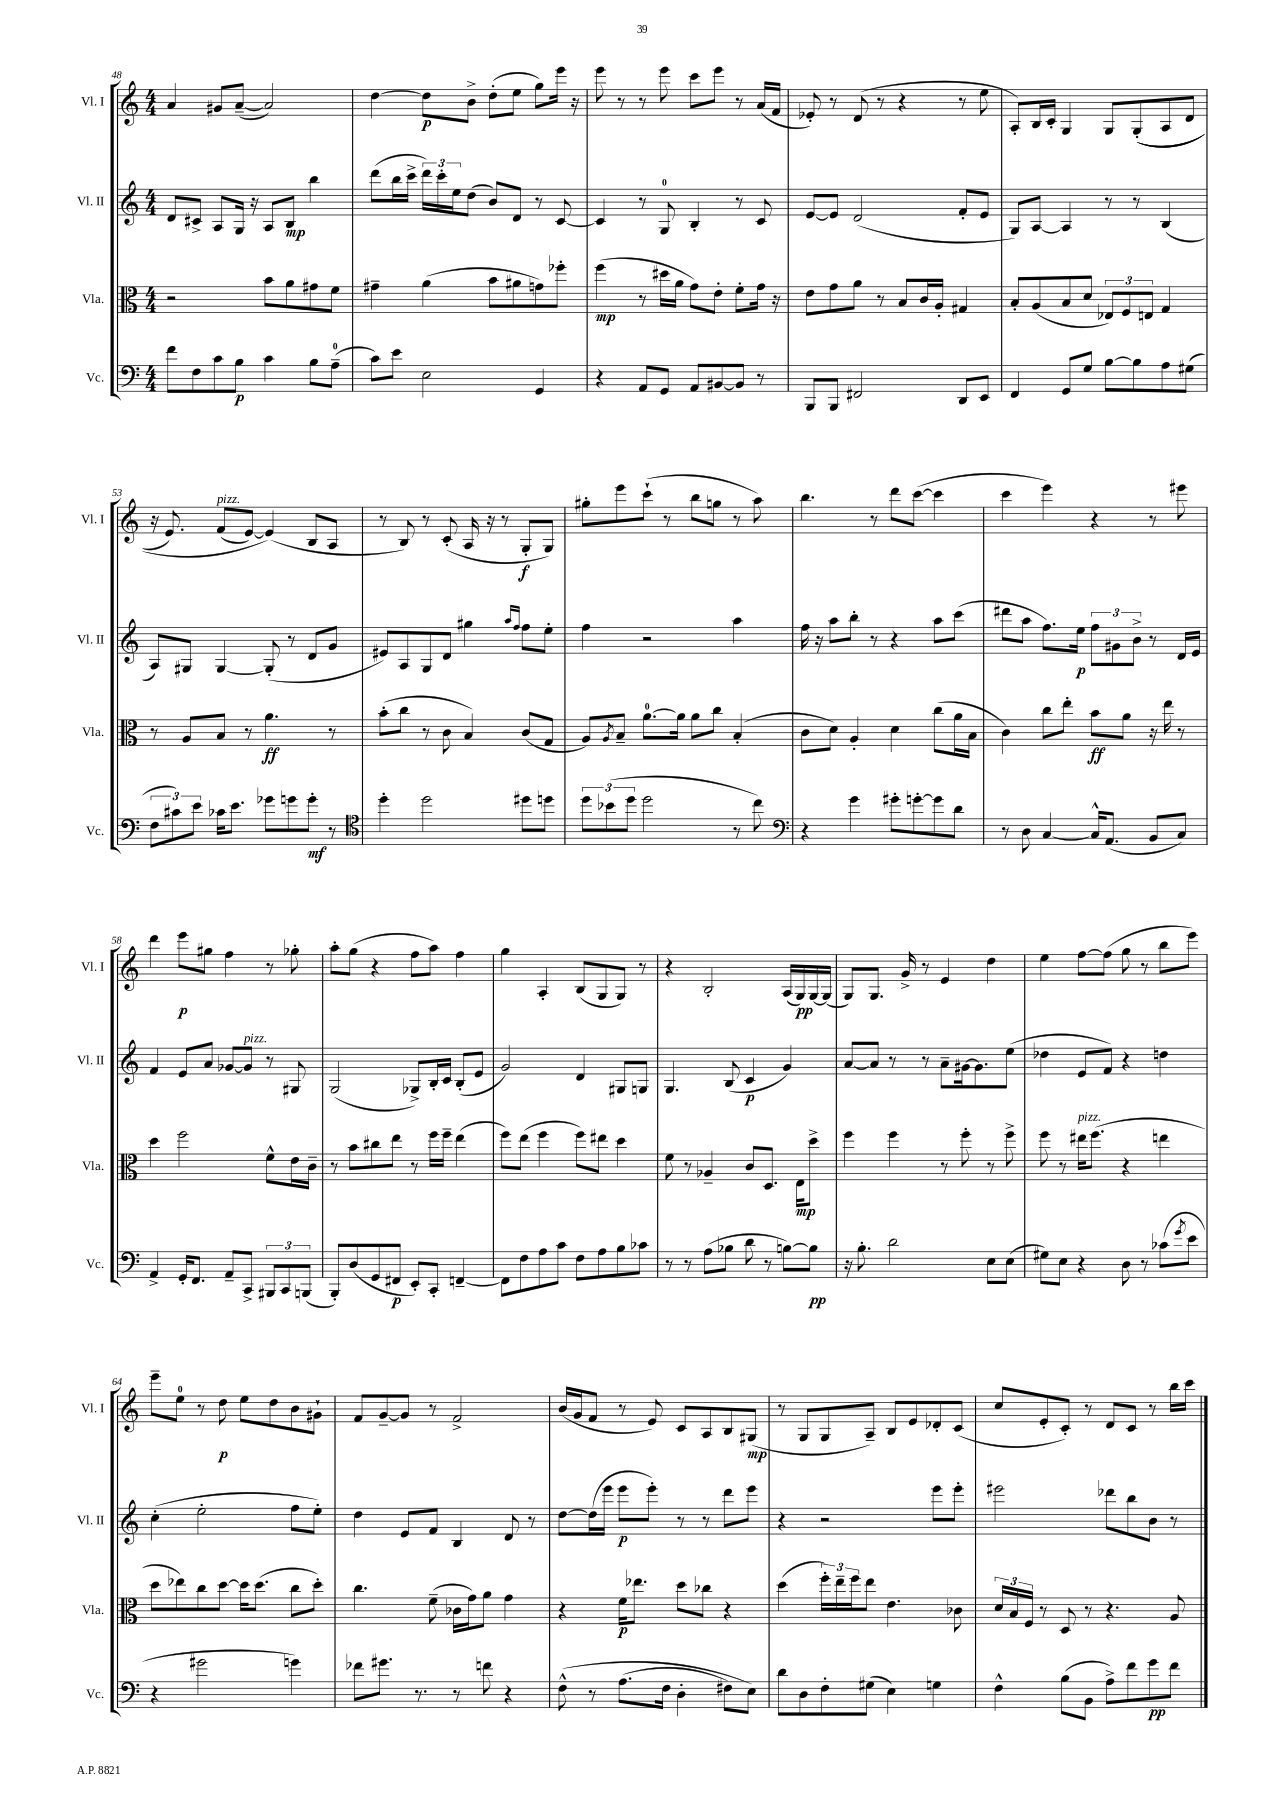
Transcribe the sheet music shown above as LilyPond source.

<<
\new StaffGroup <<
\new Staff = "s0" \with { instrumentName = "Vl. I" shortInstrumentName = "Vl. I" } {
    \clef treble \key c \major \numericTimeSignature \time 4/4
    a'4 gis'8 a'8~--( a'2) |
    d''4~ d''8\p b'8-> d''8-.( e''8 g''8) e'''16 r16 |
    e'''8 r8 r8 e'''8 c'''8 e'''8 r8 a'16( f'16 |
    ees'8-.) r8 d'8( r8 r4 r8 e''8 |
    a8-.) b16 c'16-. g4 g8 g8-.(\( a8 d'8 |
    r16 e'8.) f'8^\markup { \italic "pizz." }( e'8~) e'4(\) b8 a8 |
    r8 b8) r8 c'8-.( a16 r16 r8 g8-.\f g8) |
    gis''8-. e'''8 c'''8-!( r8 b''8 g''8 r8 a''8) |
    b''4. r8 d'''8 c'''8~( c'''4 |
    c'''4 e'''4) r4 r8 eis'''8 |
    d'''4 e'''8\p gis''8 f''4 r8 ges''8-. |
    a''8-. g''8( r4 f''8 a''8) f''4 |
    g''4 a4-. b8( g8 g8) r8 |
    r4 b2-. a16( g16\pp) g16~ g16( |
    g8) g8. g'16-> r8 e'4 d''4 |
    e''4 f''8~ f''8( g''8 r8 b''8 e'''8) |
    e'''8-- e''8-0 r8 d''8\p e''8 d''8 b'8 gis'8-! |
    f'8 g'8~-- g'8 r8 f'2-> |
    b'16( g'16 f'8 r8 e'8) c'8 a8 b8 gis8\mp( |
    r8 g8 g8 a8--) b8 e'8 des'8-. c'8( |
    c''8 e'8-. c'8-.) r8 d'8 c'8 r8 b''16 c'''16 \bar "|." |
}
\new Staff = "s1" \with { instrumentName = "Vl. II" shortInstrumentName = "Vl. II" } {
    \clef treble \key c \major \numericTimeSignature \time 4/4
    d'8 cis'8-> a8 g16 r16 a8 b8\mp b''4 |
    d'''8( b''16 c'''16-> \tuplet 3/2 { d'''16) c'''16-. e''16 } d''8( b'8) d'8 r8 c'8~ |
    c'4 r8 g8-0 b4-. r8 c'8 |
    e'8~ e'8 d'2( f'8-. e'8 |
    g8) a8~ a4 r8 r8 b4( |
    a8) gis8 gis4~ gis8-.( r8 d'8 g'8 |
    eis'8) a8 g8 d'8 gis''4 \grace { a''16 f''16 } f''8 e''8-. |
    f''4 r2 a''4 |
    f''16 r16 a''8 b''8-. r8 r4 a''8 c'''8( |
    dis'''8 a''8 f''8.) e''16\p \tuplet 3/2 { f''8 gis'8 b'8-> } r8 d'16 e'16 |
    f'4 e'8 a'8 ges'8~ ges'8^\markup { \italic "pizz." } r8 gis8 |
    g2( ges8->) b16-. c'16 b8-.( e'8 |
    g'2) d'4 gis8 g8 |
    g4. b8( c'4\p g'4) |
    a'8~ a'8 r8 r8 a'8-- gis'16~ gis'8. e''8( |
    des''4 e'8 f'8) r4 d''4 |
    c''4-.( e''2-. f''8 e''8-.) |
    d''4 e'8 f'8 b4 d'8 r8 |
    d''8~ d''16( e'''16 e'''8\p e'''8-.) r8 r8 d'''8 e'''8 |
    r4 r2 e'''8 e'''8-. |
    eis'''2 des'''8 b''8 b'8 r8 \bar "|." |
}
\new Staff = "s2" \with { instrumentName = "Vla." shortInstrumentName = "Vla." } {
    \clef alto \key c \major \numericTimeSignature \time 4/4
    r2 b'8 a'8 gis'8 f'8 |
    gis'4-- a'4( b'8 ais'8 g'8) fes''8-. |
    f''4\mp( r8 dis''16 a'16 g'8) e'8-. f'8-. g'16 r16 |
    e'8 g'8 a'8 r8 b8 c'16 a16-. gis4 |
    b8-. a8( b8 d'8 \tuplet 3/2 { ees8) f8 e8 } g4 |
    r8 a8 b8 r8 a'4.\ff r8 |
    b'8-.( c''8 r8 c'8 b4) c'8( g8 |
    a8) \acciaccatura { a8 } b8-- a'8.-0~ a'16 a'8 c''8 b4-.( |
    c'8 d'8) a4-. d'4 c''8( a'16 b16 |
    c'4) c''8 e''8-. b'8\ff a'8 r16 e''16 r8 |
    d''4 f''2 f'8-^ e'16 c'16-- |
    r8 b'8 cis''8 e''8 r8 f''16 f''16-- e''4( |
    f''8) e''8( f''4 f''8) eis''8 d''4 |
    f'8 r8 aes4-- c'8 d8. e16\mp d''8-> |
    f''4 f''4 r8 f''8-. r8 f''8-> |
    f''8 r8 eis''16^\markup { \italic "pizz." } f''8.( r4 e''4 |
    d''8 ees''8) c''8 d''8~ d''16 d''8.( c''8 d''8-.) |
    c''4. f'8--( ces'16 g'16) a'8 g'4 |
    r4 f'16\p ees''8. d''8 ces''8 r4 |
    d''4( \tuplet 3/2 { f''16-.) e''16-- f''16 } e''8 e'4. ces'8 |
    \tuplet 3/2 { d'16 b16 f16 } r8 d8 r8 r4. a8 \bar "|." |
}
\new Staff = "s3" \with { instrumentName = "Vc." shortInstrumentName = "Vc." } {
    \clef bass \key c \major \numericTimeSignature \time 4/4
    f'8 f8 c'8 b8\p c'4 b8 a8-0--( |
    c'8) e'8 e2 g,4 |
    r4 a,8 g,8 a,8 bis,8~ bis,8 r8 |
    b,,8 b,,8 fis,2 d,8 e,8 |
    f,4 g,8 g8 b8~ b8 a8 gis8( |
    \tuplet 3/2 { f8 cis'8) e'8 } ces'16 e'8. ges'8 g'8 g'8-.\mf r8 |
    \clef tenor d''4-. d''2 dis''8 d''8 |
    \tuplet 3/2 { d''8 bes'8( d''8 } d''2 r8 c''8) |
    \clef bass r4 g'4 gis'8-. g'8~-. g'8 d'8 |
    r8 d8 c4~ c16-^ a,8.( b,8 c8) |
    a,4-> g,16-. f,8. a,8-- c,8-> \tuplet 3/2 { bis,,8 c,8 b,,8( } |
    b,,8-.) d8( g,8 fis,8\p e,8-.) c,8-. f,4~-- |
    f,8 f8 a8 c'8 f8 a8 b8 ces'8 |
    r8 r8 a8( bes8 d'8 r8 b8~) b8\pp |
    r16 b8.-. d'2 e8 e8( |
    gis8) e8 r4 d8 r8 ces'8( \acciaccatura { g'8 } e'8 |
    r4 gis'2 g'4) |
    fes'8 gis'8. r8. r8 f'8 r4 |
    f8-^\( r8 a8.( f16 d4-. fis8) e8\) |
    d'8 d8 f8-. gis8( e4) g4 |
    f4-^ b8( b,8 a8->) f'8 g'8\pp f'8 \bar "|." |
}
>>
>>
\layout { \context { \Score currentBarNumber = #48 } }
